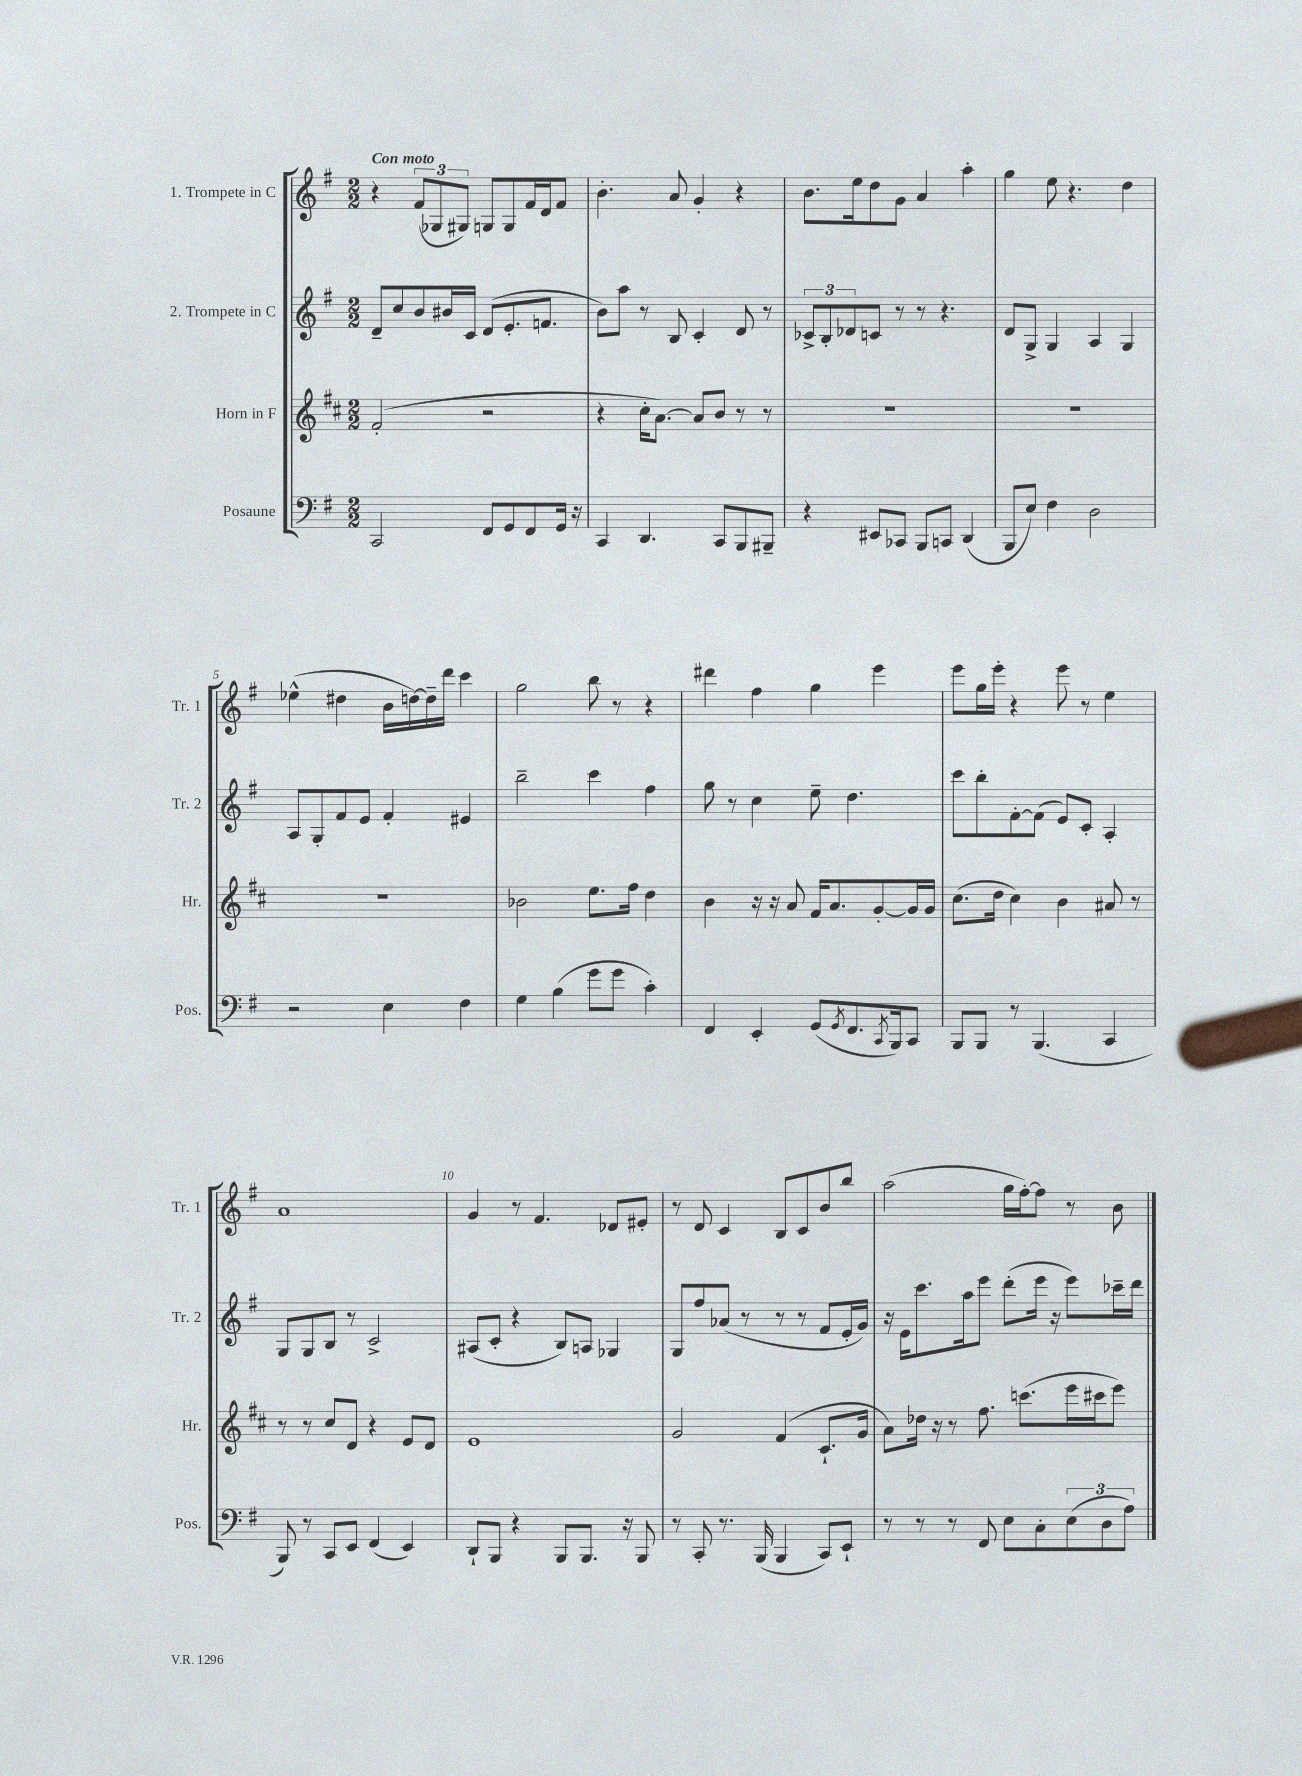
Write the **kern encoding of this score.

**kern	**kern	**kern	**kern
*part4	*part3	*part2	*part1
*staff4	*staff3	*staff2	*staff1
*I"Posaune	*I"Horn in F	*I"2. Trompete in C	*I"1. Trompete in C
*I'Pos.	*I'Hr.	*I'Tr. 2	*I'Tr. 1
*clefF4	*clefG2	*clefG2	*clefG2
*k[f#]	*k[f#c#]	*k[f#]	*k[f#]
*M2/2	*M2/2	*M2/2	*M2/2
=1	=1	=1	=1
!	!	!	!LO:TX:a:B:t=Con moto
2CC/	(2f#'/	8d~/L	4r
.	.	8cc/	.
.	.	8b/	(12f#/L
.	.	.	12G-X/
.	.	16b#X/L	.
.	.	.	12G#X/J)
.	.	16c/JJ	.
8FF#/L	2r	(8d/L	8Gn/L
8GG/	.	8.e'/	8G/
8FF#/	.	.	16f#/L
.	.	8.fn/J	16d/J
16GG/Jk	.	.	8f#/J
16r	.	.	.
=2	=2	=2	=2
4CC/	4r	8b\L)	4.b'\
.	.	8aa\J	.
4.DD/	16cc#'\KL	8r	.
.	[8.a\J)	.	.
.	.	8B/	8a/
.	8a/L]	4c'/	4g'/
8CC/L	8b/J	.	.
8BBB/	8r	8d/	4r
8BBB#X~/J	8r	8r	.
=3	=3	=3	=3
4r	1r	12c-X^/L	8.b\L
.	.	12B'/	.
.	.	12d-X/	.
.	.	.	16ee\k
8EE#X/L	.	8cn/J	8dd\
8CC-X/J	.	8r	8g\J
8BBB/L	.	8r	4a/
8CCn/J	.	4.r	.
(4DD/	.	.	4aa'\
=4	=4	=4	=4
8BBB/L	1r	8d/L	4gg\
8E/J)	.	8G^/J	.
4F#\	.	4G/	8ee\
.	.	.	4.r
2D\	.	4A/	.
.	.	4G/	4dd\
!!LO:LB:g=z
=5	=5	=5	=5
2r	1r	8A/L	(4ee-X^^\
.	.	8G'/	.
.	.	8f#/	4dd#X\
.	.	8e/J	.
4E\	.	4f#'/	16b\LL
.	.	.	[16ddn\)
.	.	.	16dd~\]
.	.	.	16ddd\JJ
4F#\	.	4e#X/	4ccc\
=6	=6	=6	=6
4G\	2b-X\	2bb~\	2gg\
(4B\	.	.	.
8g\L	8.ee\L	4ccc\	8bb\
8g\J	.	.	8r
.	16ff#\Jk	.	.
4c'\)	4dd\	4ff#\	4r
=7	=7	=7	=7
4FF#/	4b\	8gg\	4ddd#X\
.	.	8r	.
4EE'/	16r	4cc\	4ff#\
.	16r	.	.
.	8a/	.	.
(8GG/L	16f#/KL	8ee~\	4gg\
.	8.a/	.	.
8qGG/	.	.	.
8.FF#/	.	4.dd\	.
.	[8g'/	.	4eee\
8qCC/	.	.	.
16BBB/k)	.	.	.
8CC/J	16g/L]	.	.
.	16g/JJ	.	.
=8	=8	=8	=8
8BBB/L	(8.cc#\L	8ccc\L	8eee\L
8BBB/J	.	8bb'\	16gg\L
.	16dd\Jk	.	16eee'\JJ
8r	4cc#\)	[8f#'\	4r
(4.BBB/	.	(8f#\J]	.
.	4b\	8e/L)	8eee\
.	.	8c'/J	8r
4CC/	8a#X/	4A'/	4ee\
.	8r	.	.
!!LO:LB:g=z
=9	=9	=9	=9
8BBB/)	8r	8G/L	1a
8r	8r	8G/	.
8CC/L	8cc#/L	8B/J	.
8EE/J	8d/J	8r	.
(4FF#/	4r	2c^/	.
4EE/)	8e/L	.	.
.	8d/J	.	.
=10	=10	=10	=10
8DD`/L	1e	(8A#X/L	4g/
8BBB/J	.	8c'/J	.
4r	.	4r	8r
.	.	.	4.f#/
8BBB/L	.	8B/L)	.
8.BBB/J	.	8An/J	.
.	.	4G-X/	8d-X/L
16r	.	.	.
8BBB/	.	.	8e#X'/J
=11	=11	=11	=11
8r	2g/	8G/L	8r
8CC'/	.	8ff#/	8d/
8.r	.	(8a-X/J	4c/
.	.	8r	.
(16BBB/	.	.	.
4BBB/	(4f#/	8r	8B/L
.	.	8r	8c/
8CC/L)	8.c#`/L	8f#/L	8b/
8EE`/J	.	16e'/L	8bb/J
.	16g/Jk	16g/JJ)	.
=12	=12	=12	=12
8r	8a\L)	16r	(2aa\
.	.	16e\KL	.
8r	16dd-X\Jk	8.ccc\	.
.	16r	.	.
8r	8r	.	.
.	.	16aa\k	.
8FF#/	8.ff#\	8eee\J	.
8E\L	.	(8ddd'\L	16gg\LL
.	(8.cccn\L	.	[16ff#'\J)
8C'\	.	16eee\Jk	8ff#\J]
.	.	16r	.
(12E\	16eee\L	8eee\L)	8r
.	16ccc#X\J	.	.
12D\	.	.	.
.	8eee\J)	16ccc-X~\L	8b\
12A\J)	.	.	.
.	.	16ddd\JJ	.
==	==	==	==
*-	*-	*-	*-
